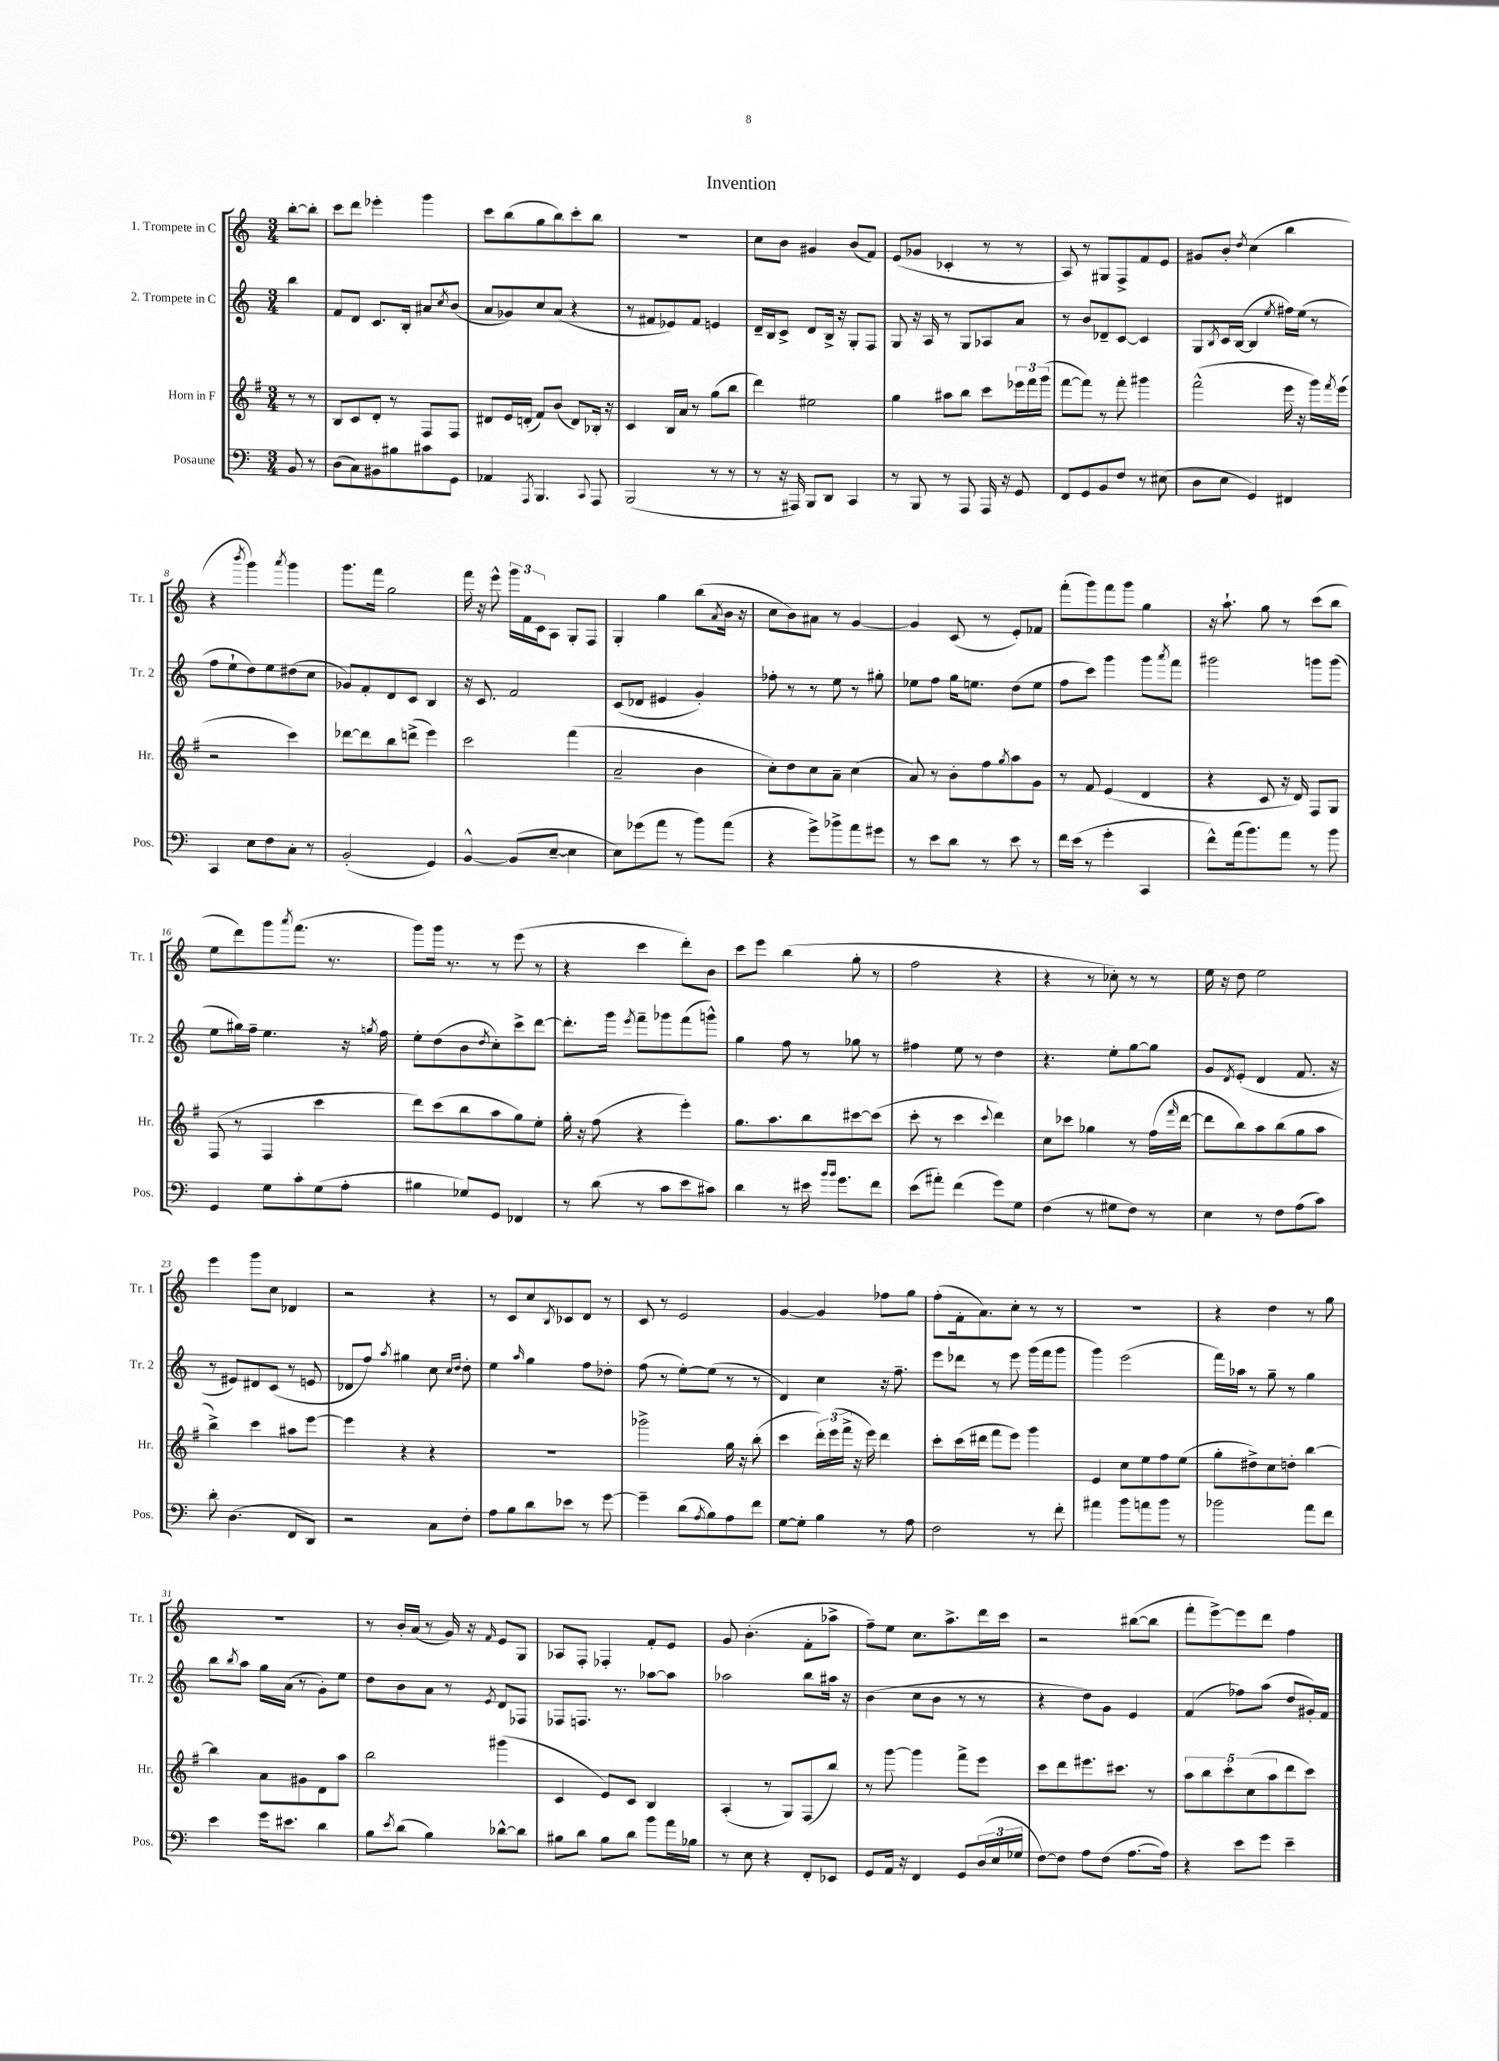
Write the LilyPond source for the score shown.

\header { title = "Invention" }
<<
\new StaffGroup <<
\new Staff = "s0" \with { instrumentName = "1. Trompete in C" shortInstrumentName = "Tr. 1" } {
    \clef treble \key c \major \numericTimeSignature \time 3/4 \partial 4
    b''8~-. b''8-. |
    c'''8 d'''8 ees'''4-. g'''4 |
    c'''8 b''8( g''8 b''8) c'''8-. b''8 |
    R2. |
    c''8 b'8 gis'4 b'8( f'8) |
    e'8( ges'8 ces'4-. r8 r8 |
    a8) r8 gis8 f8-> f'8 e'8 |
    gis'8 b'8-. \acciaccatura { d''8 } c''4( b''4 |
    r4 \acciaccatura { b'''8 } g'''4) \acciaccatura { a'''8 } g'''4 |
    g'''8. f'''16 g''2 |
    f'''16 r16 e'''8-^ \tuplet 3/2 { g'''16 f'16 c'16 } a8 g8-. f8 |
    g4-. g''4 b''8( \acciaccatura { a'8 } b'16 r16 |
    c''8 b'8) ais'8 r8 g'4~ |
    g'4 c'8( r8 e'8-.) fes'8 |
    f'''8-.( g'''8) f'''8 g'''8 g''4 |
    r16 a''8.-! g''8 r8 c'''8( b''8 |
    e''8 d'''8) g'''8 \acciaccatura { a'''8 } f'''8.( r8. |
    g'''8) g'''16 r8. r8 e'''8( r8 |
    r4 c'''4 d'''8-.) b'8 |
    c'''8 e'''8 b''4( g''8-. r8 |
    f''2 r4 |
    r4 r8 ces''8-.) r8 r8 |
    e''16 r16 d''8 e''2 |
    e'''4 g'''8 c''8 des'4 |
    r2 r4 |
    r8 c'8 c''8 \acciaccatura { b8 } ces'8 d'8 r8 |
    c'8 r8 e'2 |
    g'4~ g'4 fes''8 g''8 |
    f''8-.( f'16-. a'8.) c''8-. r8 r8 |
    R2. |
    r4 d''4 r8 g''8 |
    R2. |
    r8 b'16-. a'16( r8 g'16) r16 \grace { f'16 } e'8 g8 |
    aes8 f8-. fes4-. f'8-. e'8 |
    g'8 b'4.-.( f'8-. aes''8-> |
    f''8--) e''8 c''8. a''8.-> d'''16 c'''16 |
    r2 bis''8~( bis''8 |
    f'''8-. e'''8~->) e'''8 d'''8 f''4 \bar "|." |
}
\new Staff = "s1" \with { instrumentName = "2. Trompete in C" shortInstrumentName = "Tr. 2" } {
    \clef treble \key c \major \numericTimeSignature \time 3/4 \partial 4
    b''4 |
    f'8 d'8 c'8. b16-. ais'8 \acciaccatura { c''8 } b'8( |
    a'8 ges'8) c''8 a'8( r4 |
    r8 fis'8 ees'8) fis'8 e'4 |
    d'16-- b16 c'8-> d'8 b16-> r16 g8-. f8 |
    g8 r16 a16 r8 g8 aes8 a'8 |
    r8 b'8 des'8-- c'8~ c'4 |
    g8 \acciaccatura { b8 } c'16 b16~( b4 \acciaccatura { e''8 } fis''16) e''16( r8 |
    f''8 e''8-! d''8) e''8 dis''8( c''8 |
    ges'8) f'8-. d'8 c'8 b4 |
    r16 c'8. f'2 |
    c'8( des'8 eis'4 g'4-.) |
    fes''8-. r8 r8 e''8 r8 gis''8-. |
    ees''8 f''8 g''16 e''8. d''8( e''8 |
    f''8 c'''8) g'''4 g'''8 \acciaccatura { a'''8 } f'''8 |
    gis'''2 g'''8 g'''8( |
    e''8 gis''16) f''16-- e''4. r16 \acciaccatura { g''8 } f''16 |
    e''8-. d''8( b'8 \acciaccatura { d''8 } c''8-.) c'''8-> d'''8~ |
    d'''8.-. g'''16 \acciaccatura { e'''8 } f'''8-- ges'''8 f'''8( g'''8-^) |
    g''4 f''8 r8 ges''8 r8 |
    fis''4 e''8 r8 d''4 |
    r4. e''8-. g''8~ g''8 |
    g'8 \acciaccatura { d'8 } e'8-.( d'4 f'8. r16 |
    r8 eis'8) dis'8 c'8( r8 e'8 |
    des'8 f''8) \acciaccatura { a''8 } gis''4 c''8 \grace { c''16 d''16 } d''8-. |
    e''4 \grace { a''16 } g''4 f''8 des''8-. |
    f''8( r8 e''8~-.) e''8( r8 r8 |
    d'4) c''4 r16 f''8.-- |
    e'''8 des'''8 r8 e'''8 g'''16( f'''16 g'''8 |
    g'''4) e'''2( |
    f'''16) aes''16 r8 g''8-- r8 g''4 |
    b''8 \acciaccatura { b''8 } a''8 g''16 a'16( r8 g'8-.) e''8 |
    d''8 b'8 a'8 r8 \acciaccatura { e'8 } d'8 fes8 |
    fes8 f8. r8. aes''8~ aes''8 |
    aes''2 b''8 ais''16 r16 |
    b'4( c''8 b'8 r8 r8 |
    r4 d''8) g'8 e'4 |
    f'4( fes''8) a''8( d''8 gis'16-.) f'16 \bar "|." |
}
\new Staff = "s2" \with { instrumentName = "Horn in F" shortInstrumentName = "Hr." } {
    \clef treble \key g \major \numericTimeSignature \time 3/4 \partial 4
    r8 r8 |
    b8 c'8 d'8-. r8 fis8 fis8 |
    dis'8 e'16 d'16-.( fis'8) b'8( d'8) bes16-. r16 |
    c'4 b16 a'16 r8 g''8( b''8 |
    d'''4) eis''2 |
    g''4 ais''8 b''8 c'''8 \tuplet 3/2 { ees'''16 fis'''16 g'''16( } |
    fis'''8~ fis'''8) r8 fis'''8-. gis'''4 |
    fis'''2-^( e'''16 r16 g'''16) \acciaccatura { fis'''8 } e'''16( |
    r2 c'''4) |
    des'''8~ des'''8 b''8 d'''8->( e'''4) |
    c'''2 fis'''4( |
    a'2-- b'4 |
    c''8-.) d''8 c''8 a'8-- c''4( |
    a'8) r8 b'8-. fis''8 \acciaccatura { g''8 } a''8 g'8 |
    r8 fis'8 e'4( d'4 |
    r4 c'8 r16 d'16) fis8 g8 |
    fis8( r8 fis4 c'''4 |
    d'''8) c'''8( b''8 a''8 g''8) e''8-. |
    g''16-. r16 fis''8( r4 e'''4-.) |
    g''8. a''8. b''8 cis'''8~ cis'''8( |
    c'''8-. r8 c'''4 \appoggiatura { c'''8 } d'''4) |
    c''8 ces'''8 ges''4 r8 fis''16( \grace { fis'''16 } d'''16~ |
    d'''8 b''8) a''8 b''8( g''8 a''8 |
    b''4->) c'''4 ais''8 e'''8~ |
    e'''4 r4 r4 |
    R2. |
    ges'''2-> g''16 r16 b''8-.( |
    c'''4 \tuplet 3/2 { d'''16-.) e'''16( fis'''16-> } r16 e'''16) d'''4 |
    c'''8-. c'''16( dis'''16 fis'''8 e'''8) g'''4 |
    e'4 c''8 e''8 fis''8 e''8( |
    g''8-. dis''8->) c''8 d''8-. b''4~ |
    b''4 a'8 gis'8 d'8 a''8 |
    b''2 gis'''4( |
    c'4 e'8) c'8 b4 |
    a4-.( r8 g8) fis8( b''8) |
    r8 g'''8~ g'''4 fis'''8-> e'''8 |
    c'''8 d'''8 eis'''8. cis'''8. r8 |
    \tuplet 5/4 { a''8 b''8 c'''8-. c''8( a''8 } d'''8 c'''8) \bar "|." |
}
\new Staff = "s3" \with { instrumentName = "Posaune" shortInstrumentName = "Pos." } {
    \clef bass \key c \major \numericTimeSignature \time 3/4 \partial 4
    b,8 r8 |
    d8( c8) bis,8 bis8 cis'8 g,8 |
    aes,4 \acciaccatura { a,,8 } b,,4. \appoggiatura { c,8 } a,,8 |
    b,,2( r8 r8 |
    r8 r16 ais,,16) b,,8 d,8 c,4 |
    r8 b,,8 r8 a,,8 a,,16 r16 g,8 |
    f,8 g,8 b,8 f8 r8 eis8( |
    d8 e8 g,4) fis,4 |
    c,4 e8 f8 c8-. r8 |
    b,2-.( g,4) |
    b,4~-^ b,8( e8~-- e4 |
    e8) ges'8( a'8 r8 b'8) a'8( |
    r4 g'8->) bes'8-> a'8 gis'8 |
    r8 e'8 d'8 r8 e'8 r8 |
    f'16 e'16( r8 g'4-. c,4 |
    f'8-^) a'16( b'8.) a'8 r8 b'8 |
    g,4 g8 c'8-. g8( a8-. |
    bis4 ges8) g,8 fes,4 |
    r8 d'8( r8 c'8 e'8 cis'8) |
    d'4 r8 eis'16 \grace { b'16 b'16 } g'8. f'8 |
    e'8( ais'8-.) f'4( g'8) g8 |
    f4( r8 gis8 f8) r8 |
    e4 r8 f8 a8( c'8) |
    d'8-. d4.( f,8 d,8) |
    r2 c8 f8-. |
    a8 b8 d'8 ees'8 r8 g'8~ |
    g'4-- d'8( \acciaccatura { a8 } b8) a8 f'8 |
    g8~ g8-. b4 r8 a8 |
    f2 r8 f'8-. |
    ais'4 b'8 a'8 b'8 r8 |
    bes'2 a'8 f'8 |
    e'4 g'16 eis'8. d'4 |
    b8 \acciaccatura { e'8 } d'8( b4) des'8~-^ des'8 |
    bis8 d'8 bis8 d'8 b'8 a'16 bes16 |
    r8 e8 r4 f,8-. ees,8 |
    g,8 a,16 r16 f,4 g,8 \tuplet 3/2 { d16( e16 ges16 } |
    f8~) f8 a8 f8( a8.~ a16) |
    r4 e'8 g'8 e'4-- \bar "|." |
}
>>
>>
